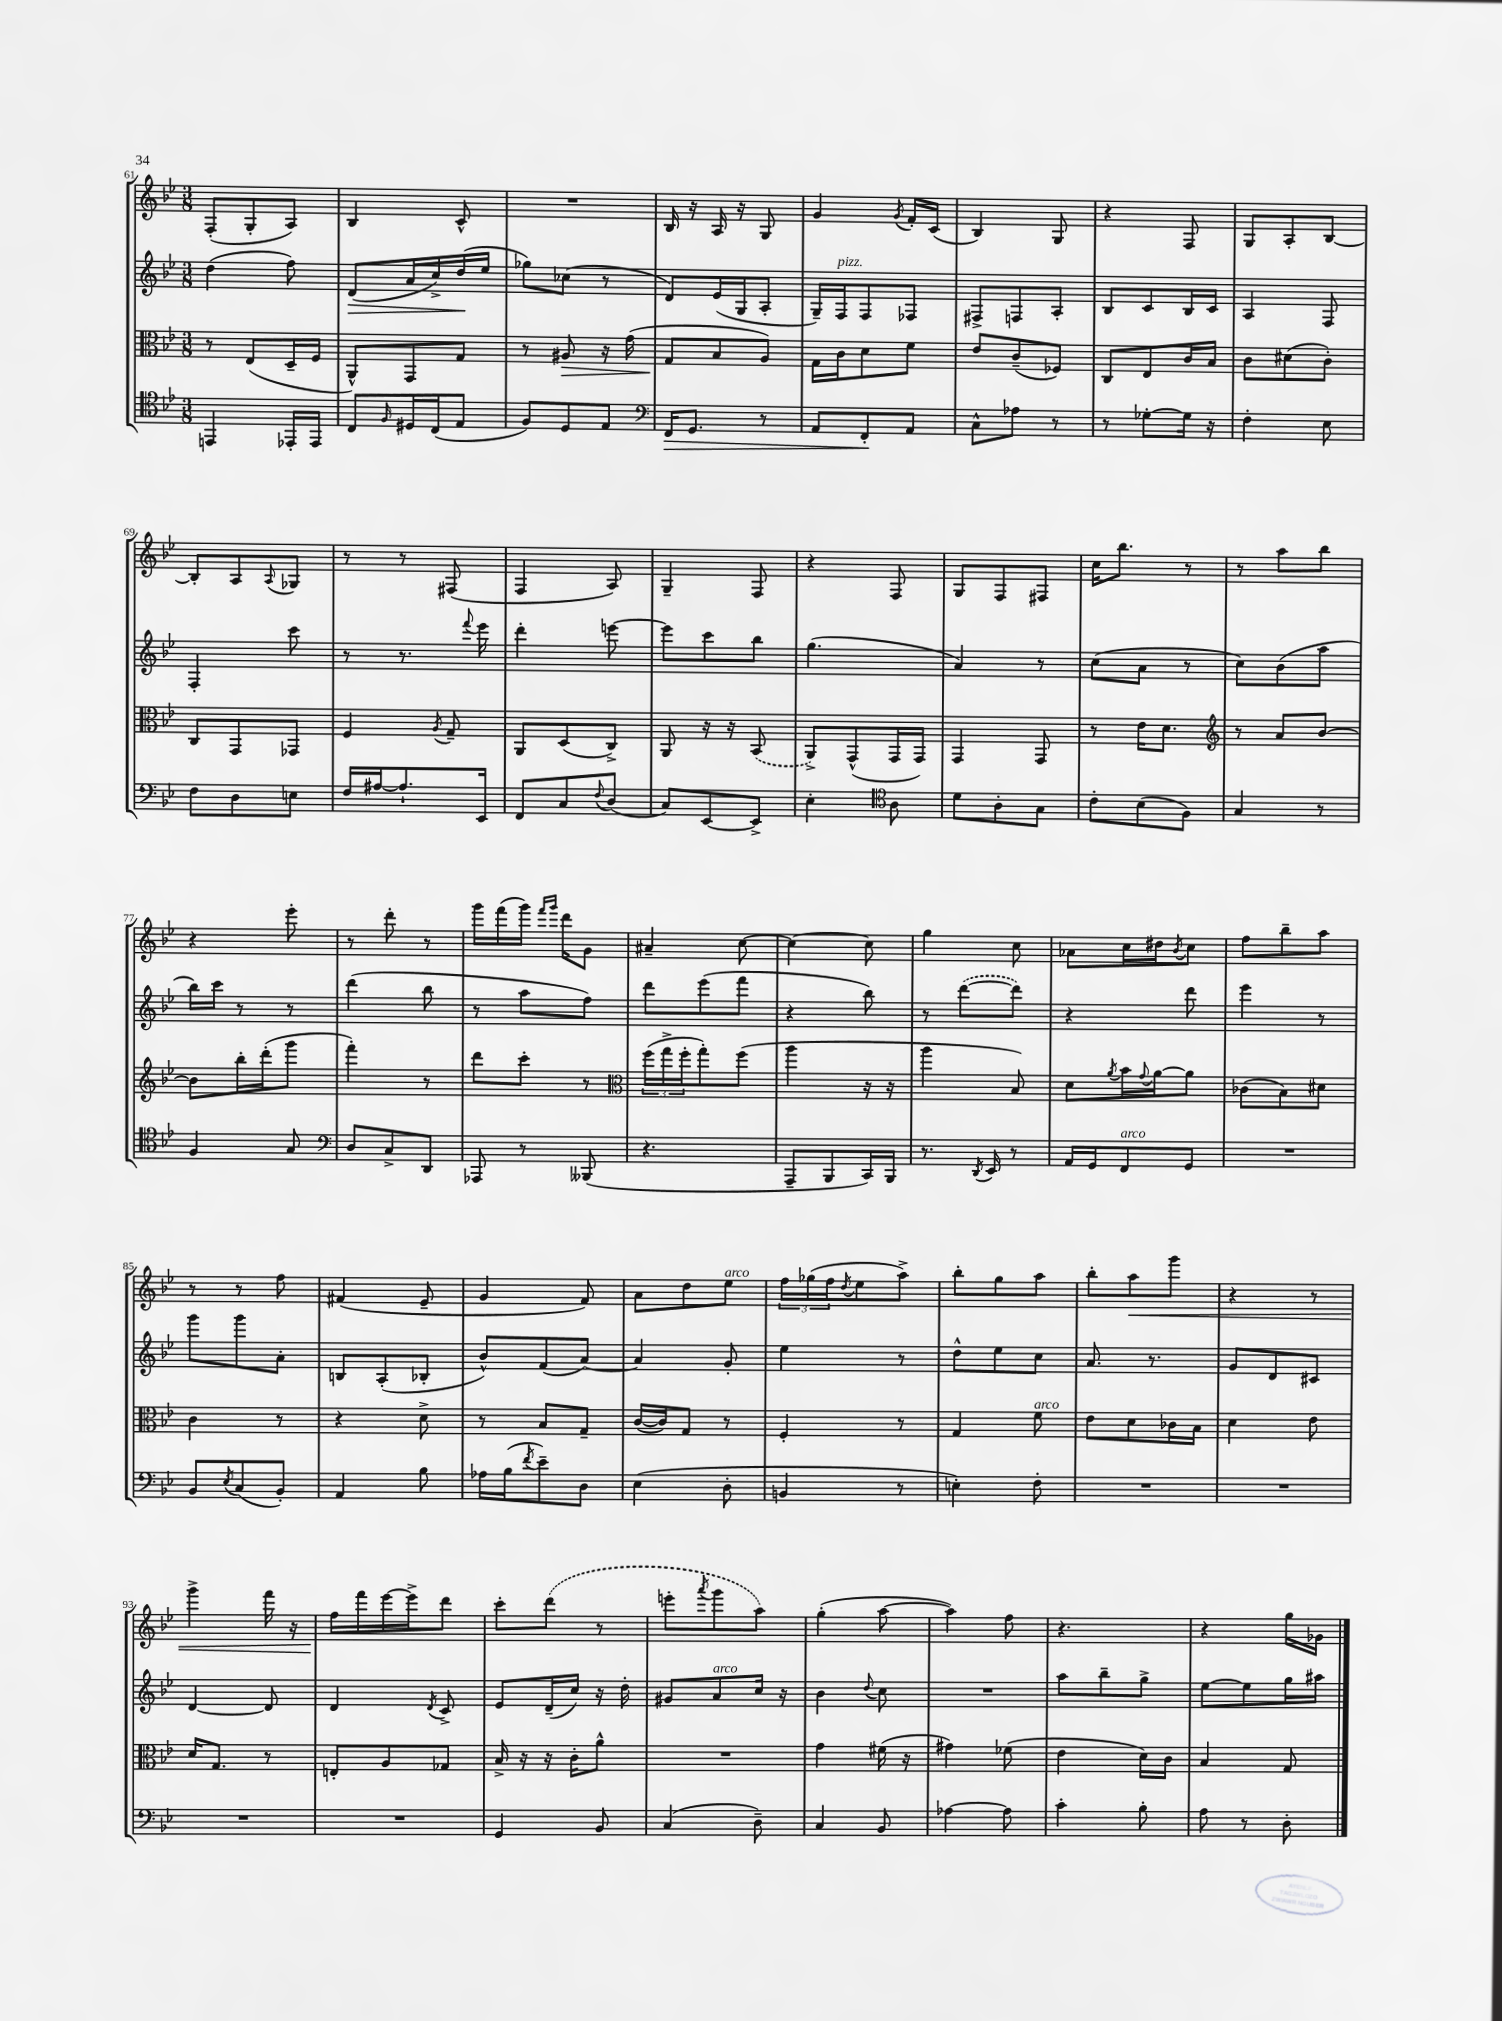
<<
\new StaffGroup <<
\new Staff = "s0" {
    \clef treble \key bes \major \numericTimeSignature \time 3/8
    f8-.( g8-. a8) |
    bes4 c'8-^ |
    R4. |
    bes16 r16 a16 r16 g8 |
    g'4 \acciaccatura { g'8 } f'16-. c'16( |
    bes4) g8 |
    r4 f8 |
    g8 a8-. bes8~ |
    bes8-. a8 \appoggiatura { a8 } ges8 |
    r8 r8 fis8( |
    f4 a8) |
    g4-- f8 |
    r4 f8 |
    g8 f8 fis8 |
    c''16 bes''8. r8 |
    r8 a''8 bes''8 |
    r4 ees'''8-. |
    r8 d'''8-. r8 |
    g'''16 f'''16( g'''16) \grace { f'''16 g'''16 } d'''16 g'8 |
    ais'4-- c''8~ |
    c''4~ c''8 |
    g''4 c''8 |
    aes'8 c''16 dis''16 \acciaccatura { bes'8 } c''8 |
    f''8 bes''8-- a''8 |
    r8 r8 f''8 |
    fis'4( ees'8-- |
    g'4 f'8) |
    a'8 d''8 ees''8^\markup { \italic "arco" } |
    \tuplet 3/2 { f''16 ges''16( f''16 } \acciaccatura { d''8 } ees''8 a''8->) |
    bes''8-. g''8 a''8 |
    bes''8-. a''8\< g'''8 |
    r4 r8 |
    g'''4-> f'''16 r16 |
    f''16\! f'''16 ees'''16~ ees'''16-> d'''8 |
    c'''8-. \once \slurDashed d'''8( r8 |
    e'''8-. \acciaccatura { a'''8 } g'''8 a''8) |
    g''4-.( a''8~ |
    a''4) f''8 |
    r4. |
    r4 g''16 ges'16 \bar "|." |
}
\new Staff = "s1" {
    \clef treble \key bes \major \numericTimeSignature \time 3/8
    d''4( f''8) |
    d'8\>( a'16 c''16->) d''16\!( ees''16 |
    ges''8) ces''8( r8 |
    d'8) ees'16( g16 a8-. |
    g16--) f16^\markup { \italic "pizz." } f8 fes8 |
    fis8-> f8 a8-. |
    bes8 c'8 bes16 c'16 |
    a4 f8 |
    f4-. c'''8 |
    r8 r8. \appoggiatura { f'''8 } ees'''16 |
    d'''4-. e'''8~ |
    e'''8 c'''8 bes''8 |
    g''4.( |
    a'4) r8 |
    c''8( a'8 r8 |
    c''8) bes'8( a''8 |
    bes''16) c'''16 r8 r8 |
    d'''4( bes''8 |
    r8 a''8 f''8) |
    d'''8 ees'''8( f'''8 |
    r4 bes''8) |
    r8 \once \slurDashed d'''8~( d'''8) |
    r4 d'''8 |
    ees'''4 r8 |
    g'''8 g'''8 a'8-. |
    b8 a8-.( bes8-. |
    bes'8-^) f'8( a'8~) |
    a'4 g'8-. |
    ees''4 r8 |
    d''8-^ ees''8 c''8 |
    a'8. r8. |
    g'8 d'8 cis'8 |
    d'4~ d'8 |
    d'4 \acciaccatura { d'8 } c'8-> |
    ees'8 d'16--( c''16) r16 d''16-. |
    gis'8 a'8^\markup { \italic "arco" } c''16 r16 |
    bes'4 \appoggiatura { d''8 } c''8 |
    R4. |
    a''8 bes''8-- g''8-> |
    ees''8~ ees''8 g''16 ais''16 \bar "|." |
}
\new Staff = "s2" {
    \clef alto \key bes \major \numericTimeSignature \time 3/8
    r8 ees8( d16-- f16 |
    a,8-^) g,8 g8 |
    r8 ais8\> r16 g'16( |
    g8\! bes8 a8) |
    g16 c'16 d'8 f'8 |
    ees'8 c'8--( fes8) |
    c8 ees8 c'16 bes16 |
    c'8 dis'8( c'8-.) |
    c8 g,8 ges,8 |
    f4 \acciaccatura { a8 } g8-- |
    a,8 d8( c8->) |
    a,8 r16 r16 \once \slurDashed bes,8( |
    a,8->) g,8-^( g,16 g,16) |
    g,4 g,8 |
    r8 ees'16 d'8. |
    \clef treble r8 a'8 bes'8~ |
    bes'8 bes''16-. d'''16-.( g'''8 |
    f'''4-.) r8 |
    d'''8 c'''8-. r8 |
    \clef alto \tuplet 3/2 { f''16( g''16-> f''16-. } g''8-.) f''8( |
    a''4 r16 r16 |
    a''4 bes8) |
    d'8 \acciaccatura { a'8 } bes'16 \appoggiatura { g'8 } a'16~ a'8 |
    ces'8( bes8) dis'8 |
    c'4 r8 |
    r4 d'8-> |
    r8 bes8 g8-- |
    c'16~( c'16) g8 r8 |
    f4-. r8 |
    g4 f'8^\markup { \italic "arco" } |
    ees'8 d'8 ces'16 bes16 |
    d'4 ees'8 |
    d'16 g8. r8 |
    e8-. a8 ges8 |
    bes16-> r16 r16 c'16-. a'8-^ |
    R4. |
    g'4 fis'16( r16 |
    gis'4) fes'8( |
    ees'4 d'16) c'16 |
    bes4 g8 \bar "|." |
}
\new Staff = "s3" {
    \clef tenor \key bes \major \numericTimeSignature \time 3/8
    e,4 ees,16-. ees,16 |
    c8 \grace { f16 } dis16 c16( ees8 |
    f8) d8 ees8 |
    \clef bass f,16\> g,8. r8 |
    a,8 f,8-.\! a,8 |
    c8-^ aes8 r8 |
    r8 ges8~-. ges16 r16 |
    f4-. ees8 |
    f8 d8 e8 |
    f16 ais16~ ais8.-! ees,16 |
    f,8 c8 \appoggiatura { f8 } d8( |
    c8) ees,8~ ees,8-> |
    ees4-. \clef tenor a8 |
    d'8 a8-. g8 |
    c'8-. bes8( f8) |
    g4 r8 |
    f4 g8 |
    \clef bass d8 c8-> d,8 |
    aes,,8 r8 beses,,8( |
    r4. |
    a,,8-- bes,,8 c,16) bes,,16 |
    r8. \acciaccatura { d,8 } ees,16 r8 |
    a,16 g,16 f,8^\markup { \italic "arco" } g,8 |
    R4. |
    bes,8 \acciaccatura { ees8 } c8( bes,8-.) |
    a,4 bes8 |
    aes16 bes16( \acciaccatura { f'8 } ees'8--) d8 |
    ees4( d8-. |
    b,4 r8 |
    e4-.) f8-. |
    R4. |
    R4. |
    R4. |
    R4. |
    g,4 bes,8 |
    c4( d8--) |
    c4 bes,8 |
    aes4~ aes8 |
    c'4-. bes8-. |
    a8 r8 d8-. \bar "|." |
}
>>
>>
\layout { \context { \Score currentBarNumber = #61 } }
